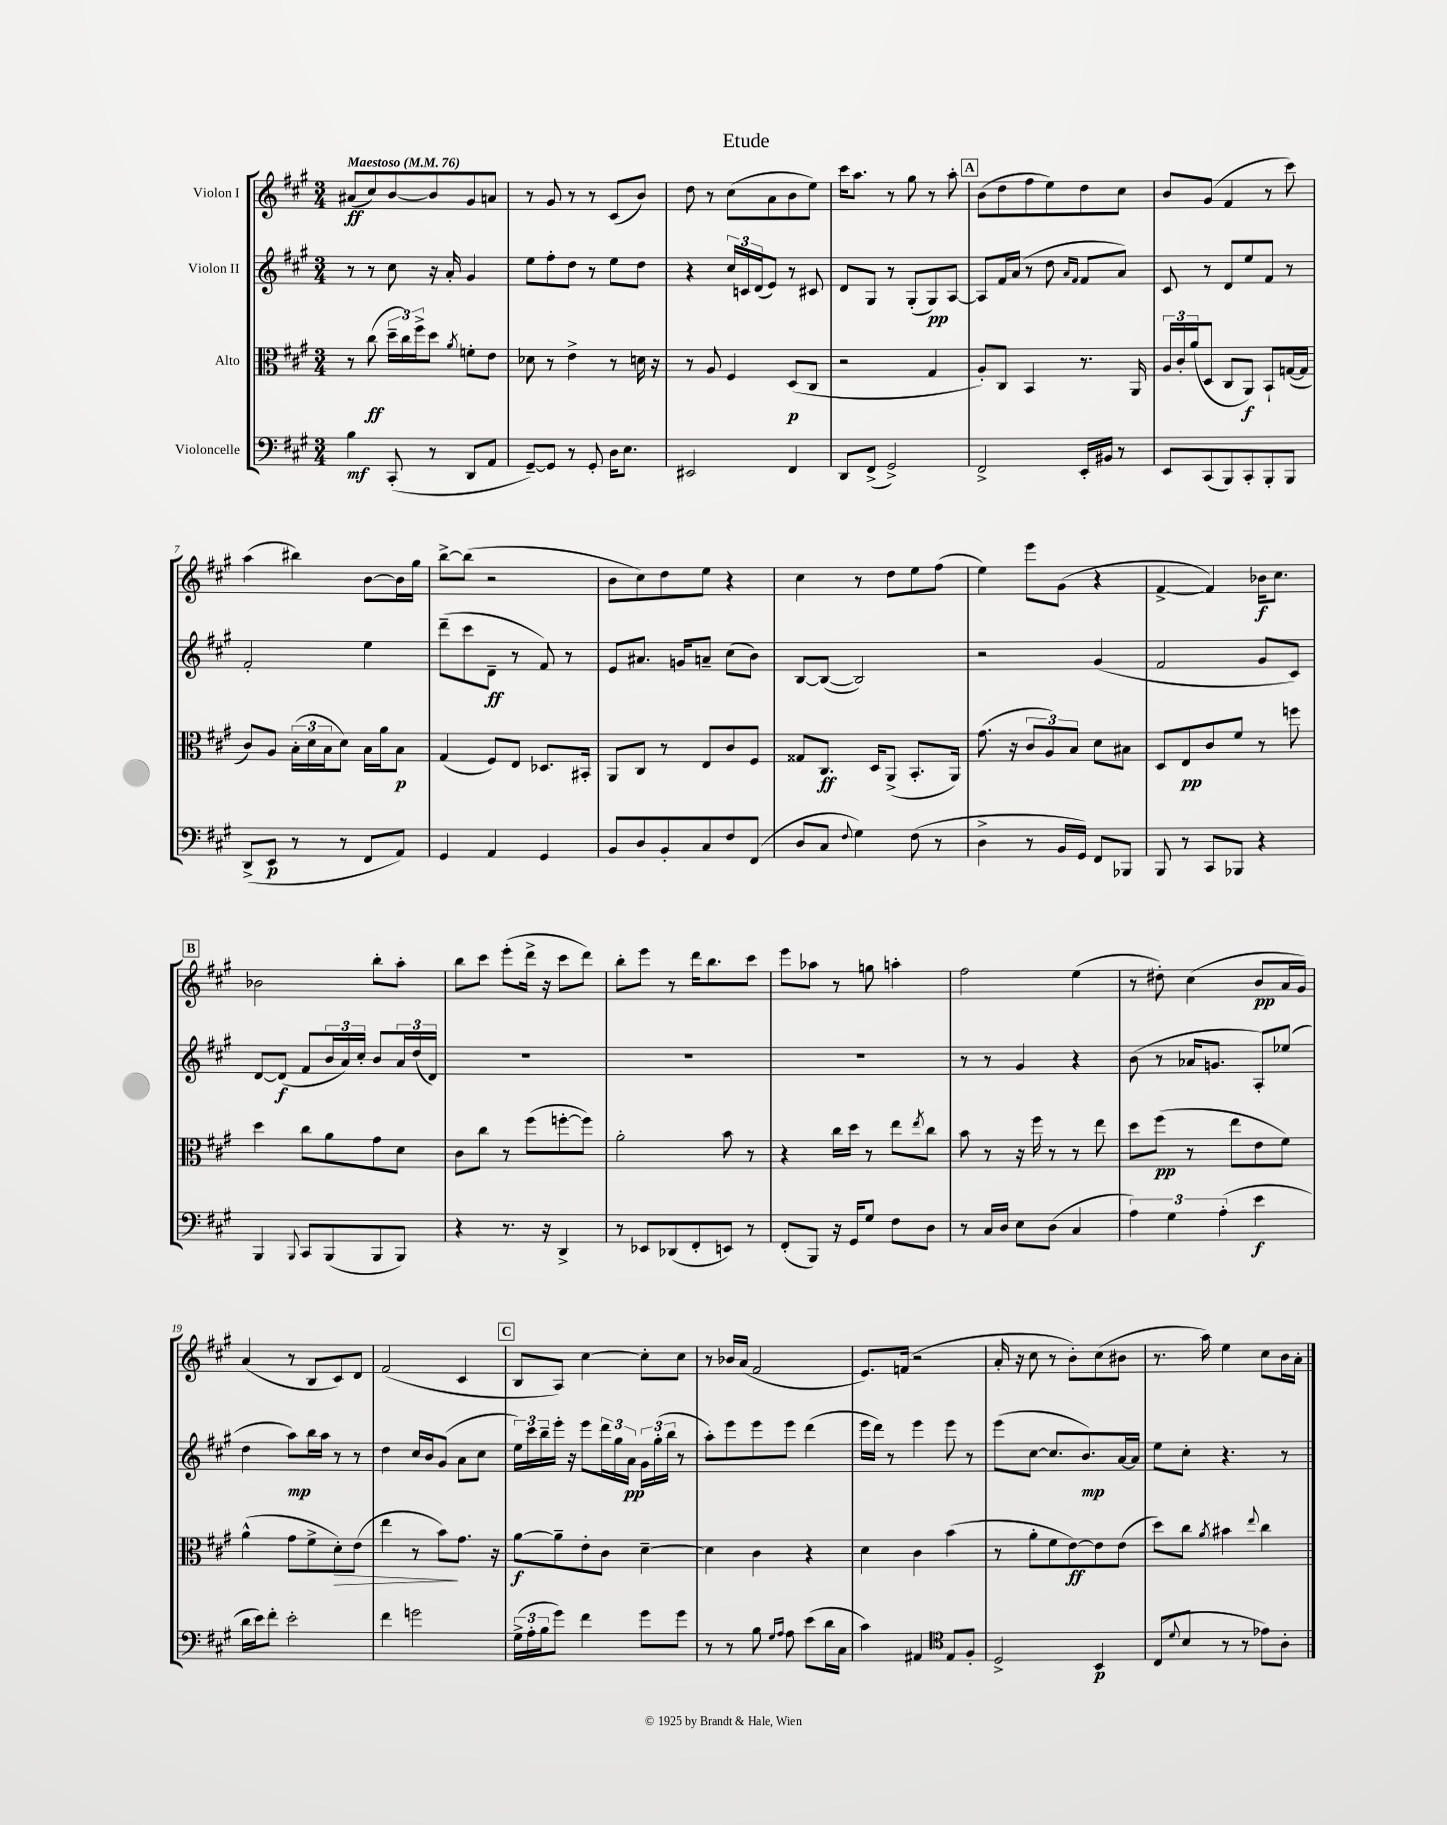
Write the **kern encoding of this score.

**kern	**dynam	**kern	**dynam	**kern	**dynam	**kern	**dynam
*part4	*part4	*part3	*part3	*part2	*part2	*part1	*part1
*staff4	*staff4	*staff3	*staff3	*staff2	*staff2	*staff1	*staff1
*I"Violoncelle	*	*I"Alto	*	*I"Violon II	*	*I"Violon I	*
*clefF4	*	*clefC3	*	*clefG2	*	*clefG2	*
*k[f#c#g#]	*	*k[f#c#g#]	*	*k[f#c#g#]	*	*k[f#c#g#]	*
*M3/4	*	*M3/4	*	*M3/4	*	*M3/4	*
*MM76	*	*MM76	*	*MM76	*	*MM76	*
=1	=1	=1	=1	=1	=1	=1	=1
!	!	!	!	!	!	!LO:TX:a:B:t=Maestoso	!
4B\	mf	8r	.	8r	.	(8a#X/L	ff
.	.	(8cc#\	ff	8r	.	8cc#/)	.
(8CC#'/	.	24dd~\LL	.	8cc#\	.	[8b/	.
.	.	24cc#\)	.	.	.	.	.
.	.	24ff#^\J	.	.	.	.	.
8r	.	8dd\J	.	16r	.	8b/]	.
.	.	.	.	16a'/	.	.	.
.	.	8qa/	.	.	.	.	.
8DD/L	.	8fn'\L	.	4g#/	.	8g#/	.
8AA/J	.	8e\J	.	.	.	8an/J	.
=2	=2	=2	=2	=2	=2	=2	=2
[8GG#~/L)	.	8d-X\	.	8ee\L	.	8r	.
8GG#/J]	.	8r	.	8ff#'\	.	8g#/	.
8r	.	4e^\	.	8dd\J	.	8r	.
8GG#'/	.	.	.	8r	.	8r	.
16D\KL	.	8r	.	8ee\L	.	(8c#/L	.
8.E\J	.	.	.	.	.	.	.
.	.	16dn\	.	8dd\J	.	8b/J)	.
.	.	16r	.	.	.	.	.
=3	=3	=3	=3	=3	=3	=3	=3
2EE#X/	.	8r	.	4r	.	8dd\	.
.	.	8A/	.	.	.	8r	.
.	.	4F#/	.	24cc#/LL	.	(8cc#\L	.
.	.	.	.	24cn/	.	.	.
.	.	.	.	(24d/J	.	.	.
.	.	.	.	8e/J)	.	8a\	.
4FF#/	.	(8D/L	p	8r	.	8b\	.
.	.	8C#/J	.	8c#X/	.	8ee\J)	.
=4	=4	=4	=4	=4	=4	=4	=4
8DD/L	.	2r	.	8d/L	.	16ccc#\KL	.
.	.	.	.	.	.	8.aa\J	.
(8FF#^/J	.	.	.	8G#/J	.	.	.
2GG#^/)	.	.	.	8r	.	8r	.
.	.	.	.	(8G#'/L	.	8gg#\	.
.	.	4G#/	.	8G#/)	pp	8r	.
.	.	.	.	[8A/J	.	8aa'\	.
!!LO:REH:place=s1:t=A
=5	=5	=5	=5	=5	=5	=5	=5
2FF#^/	.	8A'/L)	.	8A/L]	.	(8b\L	.
.	.	8C#/J	.	16f#/L	.	8dd\	.
.	.	.	.	(16a/JJ	.	.	.
.	.	4BB/	.	8r	.	8ff#\	.
.	.	.	.	8dd\	.	8ee\)	.
.	.	.	.	16qqa/LL	.	.	.
.	.	.	.	16qqf#/JJ	.	.	.
16EE'/LL	.	8.r	.	8f#/L	.	8dd\	.
16BB#X/JJ	.	.	.	.	.	.	.
8r	.	.	.	8a/J)	.	8cc#\J	.
.	.	16AA/	.	.	.	.	.
=6	=6	=6	=6	=6	=6	=6	=6
8EE/L	.	24A/LL	.	8c#/	.	8b/L	.
.	.	24c#'/	.	.	.	.	.
.	.	(24a/J	.	.	.	.	.
(8CC#/	.	8D/J	.	8r	.	(8g#/J	.
8BBB/)	.	8C#/L	.	8d/L	.	4f#/	.
8CC#'/	.	8AA/J)	f	8ee/	.	.	.
8BBB'/	.	8BB`/L	.	8f#/J	.	8r	.
8BBB/J	.	([16Gn/L	.	8r	.	8ccc#\)	.
.	.	16G/JJ]	.	.	.	.	.
!!LO:LB:g=z
=7	=7	=7	=7	=7	=7	=7	=7
(8DD^/L	.	8c#/L)	.	2f#'/	.	(4aa\	.
8EE/J	p	8A/J	.	.	.	.	.
8r	.	(24B'\LL	.	.	.	4bb#X\)	.
.	.	24d\	.	.	.	.	.
.	.	24B\J	.	.	.	.	.
8r	.	8d\J)	.	.	.	.	.
8FF#/L	.	16B\LL	.	4ee\	.	[8b\L	.
.	.	16a\J	.	.	.	.	.
8AA/J)	.	8B\J	p	.	.	16b\L]	.
.	.	.	.	.	.	16gg#\JJ	.
=8	=8	=8	=8	=8	=8	=8	=8
4GG#/	.	(4G#/	.	(8ddd~\L	.	[8bb^\L	.
.	.	.	.	8ccc#\	.	(8bb\J]	.
4AA/	.	8F#/L)	.	8d~\J	ff	2r	.
.	.	8E/J	.	8r	.	.	.
4GG#/	.	8.D-X/L	.	8f#/)	.	.	.
.	.	.	.	8r	.	.	.
.	.	16BB#X'/Jk	.	.	.	.	.
=9	=9	=9	=9	=9	=9	=9	=9
8BB/L	.	8AA/L	.	8e/L	.	8b\L	.
8D/	.	8C#/J	.	8.a#X/J	.	8cc#\)	.
8BB'/	.	8r	.	.	.	8dd\	.
.	.	.	.	16gn/KL	.	.	.
8C#/	.	8E/L	.	8an~/J	.	8ee\J	.
8F#/	.	8c#/	.	(8cc#\L	.	4r	.
(8FF#/J	.	8F#/J	.	8b\J)	.	.	.
=10	=10	=10	=10	=10	=10	=10	=10
8D/L	.	8G##X/L	.	[8B/L	.	4cc#\	.
8C#/J	.	8.C#/J	ff	(8B/J_	.	.	.
8qqF#/	.	.	.	.	.	.	.
4G#\)	.	.	.	2B/])	.	8r	.
.	.	16D/KL	.	.	.	.	.
.	.	(8AA^/J	.	.	.	8dd\L	.
(8F#\	.	8.BB'/L	.	.	.	8ee\	.
8r	.	.	.	.	.	(8ff#\J	.
.	.	16AA/Jk)	.	.	.	.	.
=11	=11	=11	=11	=11	=11	=11	=11
4D^\	.	(8.g#\	.	2r	.	4ee\)	.
.	.	16r	.	.	.	.	.
8r	.	12c#/L	.	.	.	8eee\L	.
.	.	12A/)	.	.	.	.	.
16BB/LL	.	.	.	.	.	(8g#\J	.
.	.	12B/J	.	.	.	.	.
16GG#/JJ)	.	.	.	.	.	.	.
8FF#/L	.	8d\L	.	(4g#/	.	4r	.
8BBB-X/J	.	8B#X\J	.	.	.	.	.
=12	=12	=12	=12	=12	=12	=12	=12
8BBB/	.	8D/L	.	2f#/	.	[4f#^/	.
8r	.	8E/	pp	.	.	.	.
8CC#/L	.	8c#/	.	.	.	4f#/])	.
8BBB-X/J	.	8f#/J	.	.	.	.	.
4r	.	8r	.	8g#/L	.	16b-X\KL	f
.	.	.	.	.	.	8.cc#\J	.
.	.	8ffn\	.	8c#/J)	.	.	.
!!LO:LB:g=z
!!LO:REH:place=s1:t=B
=13	=13	=13	=13	=13	=13	=13	=13
4BBB/	.	4dd\	.	[8d/L	.	2b-X\	.
.	.	.	.	(8d/J]	f	.	.
8qqBBB/	.	.	.	.	.	.	.
8CC#/L	.	8cc#\L	.	8f#/L	.	.	.
(8BBB/	.	8a\	.	24b/L	.	.	.
.	.	.	.	24a/)	.	.	.
.	.	.	.	24cc#'/JJ	.	.	.
8BBB/	.	8g#\	.	8b/L	.	8bb'\L	.
8BBB/J)	.	8d\J	.	24a/L	.	8aa'\J	.
.	.	.	.	(24dd/	.	.	.
.	.	.	.	24d/JJ)	.	.	.
=14	=14	=14	=14	=14	=14	=14	=14
4r	.	8c#\L	.	2.r	.	8bb\L	.
.	.	8cc#\J	.	.	.	8ccc#\J	.
8.r	.	8r	.	.	.	(8eee'\L	.
.	.	(8ff#\L	.	.	.	16ddd^\Jk	.
16r	.	.	.	.	.	16r	.
4DD^/	.	[8ffn'\	.	.	.	8ccc#\L	.
.	.	8ff\J])	.	.	.	8ddd\J)	.
=15	=15	=15	=15	=15	=15	=15	=15
8r	.	2a'\	.	2.r	.	8bb'\L	.
8EE-X/L	.	.	.	.	.	8eee\J	.
(8DD-X/	.	.	.	.	.	8r	.
8FF#'/	.	.	.	.	.	16ddd\KL	.
.	.	.	.	.	.	8.bb\	.
8EEn/J)	.	8b\	.	.	.	.	.
8r	.	8r	.	.	.	8ccc#\J	.
=16	=16	=16	=16	=16	=16	=16	=16
(8FF#'/L	.	4r	.	2.r	.	8eee\L	.
8BBB/J)	.	.	.	.	.	8aa-X\J	.
16r	.	16cc#\LL	.	.	.	8r	.
16GG#/KL	.	16dd\JJ	.	.	.	.	.
8G#/J	.	8r	.	.	.	8ggn\	.
8F#\L	.	8ee\L	.	.	.	4aan'\	.
.	.	8qee/	.	.	.	.	.
8D\J	.	8cc#\J	.	.	.	.	.
=17	=17	=17	=17	=17	=17	=17	=17
8r	.	8b\	.	8r	.	2ff#\	.
16C#/LL	.	8r	.	8r	.	.	.
16D/JJ	.	.	.	.	.	.	.
8E\L	.	16r	.	4g#/	.	.	.
.	.	16ff#\	.	.	.	.	.
(8D\J	.	8r	.	.	.	.	.
4C#/	.	8r	.	4r	.	(4ee\	.
.	.	8ee\	.	.	.	.	.
=18	=18	=18	=18	=18	=18	=18	=18
6A\)	.	8dd\L	.	(8b\	.	8r	.
.	.	(8ff#\J	pp	8r	.	8dd#X'\)	.
6G#\	.	.	.	.	.	.	.
.	.	8r	.	16a-X/KL	.	(4cc#\	.
.	.	.	.	8.gn/J	.	.	.
(6A'\	.	.	.	.	.	.	.
.	.	8ee\L	.	.	.	.	.
4e\	f	8e\	.	8A'/L)	.	8b/L	pp
.	.	8f#\J)	.	(8ee-X/J	.	16a/L	.
.	.	.	.	.	.	16g#/JJ)	.
!!LO:LB:g=z
=19	=19	=19	=19	=19	=19	=19	=19
16d\LL	.	(4a^^\	.	4dd\	.	(4a/	.
16e\J)	.	.	.	.	.	.	.
8f#'\J	.	.	.	.	.	.	.
2e'\	.	8g#\L	.	8aa\L)	mp	8r	.
.	.	8f#^\	.	16bb\L	.	8B/L	.
.	.	.	.	16aa\JJ	.	.	.
!	!	!	!LO:HP:b	!	!	!	!
.	.	8d'\)	>	8r	.	8c#/)	.
.	.	(8e\J	.	8r	.	8d/J	.
=20	=20	=20	=20	=20	=20	=20	=20
4f#\	.	4ee\	.	4dd\	.	(2f#/	.
2gn\	.	8r	.	16cc#/LL	.	.	.
.	.	.	.	16b/J	.	.	.
.	.	8b\L)	.	(8g#/J	.	.	.
.	.	8.g#\J	]	8a\L	.	4c#/	.
.	.	.	.	8cc#\J	.	.	.
.	.	16r	.	.	.	.	.
!!LO:REH:place=s1:t=C
=21	=21	=21	=21	=21	=21	=21	=21
(24G#^\LL	.	[8a\L	f	24ee\LL)	.	8B/L	.
24A'\	.	.	.	24ccc#\	.	.	.
24B\J	.	.	.	24bb~\	.	.	.
8g#\J)	.	8a~\]	.	16eee'\JJ	.	8A/J)	.
.	.	.	.	16r	.	.	.
4f#\	.	8e'\	.	8eee\L	.	[4cc#\	.
.	.	8c#\J	.	24ddd\L	.	.	.
.	.	.	.	24gg#\	.	.	.
.	.	.	.	24a\JJ	pp	.	.
8g#\L	.	[4d~\	.	24g#\LL	.	8cc#'\L]	.
.	.	.	.	(24gg#'\	.	.	.
.	.	.	.	24bb\JJ	.	.	.
8g#\J	.	.	.	8r	.	8cc#\J	.
=22	=22	=22	=22	=22	=22	=22	=22
8r	.	4d\]	.	8aa'\L)	.	8r	.
8r	.	.	.	8eee\	.	16b-X/LL	.
.	.	.	.	.	.	(16a/JJ	.
8B\	.	4c#\	.	8eee\	.	2f#/	.
16qqG#/LL	.	.	.	.	.	.	.
16qqA/JJ	.	.	.	.	.	.	.
8A\	.	.	.	8eee\J	.	.	.
(8e\L	.	4r	.	(4ddd\	.	.	.
16d\L	.	.	.	.	.	.	.
16C#\JJ	.	.	.	.	.	.	.
=23	=23	=23	=23	=23	=23	=23	=23
4c#\)	.	4d\	.	16eee\LL	.	8.e/L)	.
.	.	.	.	16ddd\JJ)	.	.	.
.	.	.	.	8r	.	.	.
.	.	.	.	.	.	(16fn/Jk	.
4AA#X/	.	4c#\	.	4eee\	.	2r	.
*clefC4	*	*	*	*	*	*	*
8E/L	.	(4b\	.	8eee\	.	.	.
8F#'/J	.	.	.	8r	.	.	.
=24	=24	=24	=24	=24	=24	=24	=24
2D^/	.	8r	.	(8eee\L	.	16a'/	.
.	.	.	.	.	.	16r	.
.	.	8a'\L	.	[8cc#\J	.	8cc#\	.
.	.	8f#\	.	8.cc#/L]	.	8r	.
.	.	[8e\)	ff	.	.	8b'\L)	.
.	.	.	.	8.b/)	mp	.	.
4BB/	p	8e\]	.	.	.	(8cc#\	.
.	.	(8e\J	.	[16a/L	.	8b#X\J	.
.	.	.	.	16a/JJ]	.	.	.
=25	=25	=25	=25	=25	=25	=25	=25
(8C#/L	.	8dd\L)	.	8ee\L	.	8.r	.
8qqd/	.	.	.	.	.	.	.
8B/J	.	8cc#\J	.	8cc#'\J	.	.	.
.	.	.	.	.	.	16aa\)	.
.	.	8qa/	.	.	.	.	.
8r	.	4b#X\	.	4.r	.	4ee\	.
8r	.	.	.	.	.	.	.
.	.	8qqee/	.	.	.	.	.
8e-X\L)	.	4cc#\	.	.	.	8cc#\L	.
8A'\J	.	.	.	8r	.	16b\L	.
.	.	.	.	.	.	16a'\JJ	.
==	==	==	==	==	==	==	==
*-	*-	*-	*-	*-	*-	*-	*-
